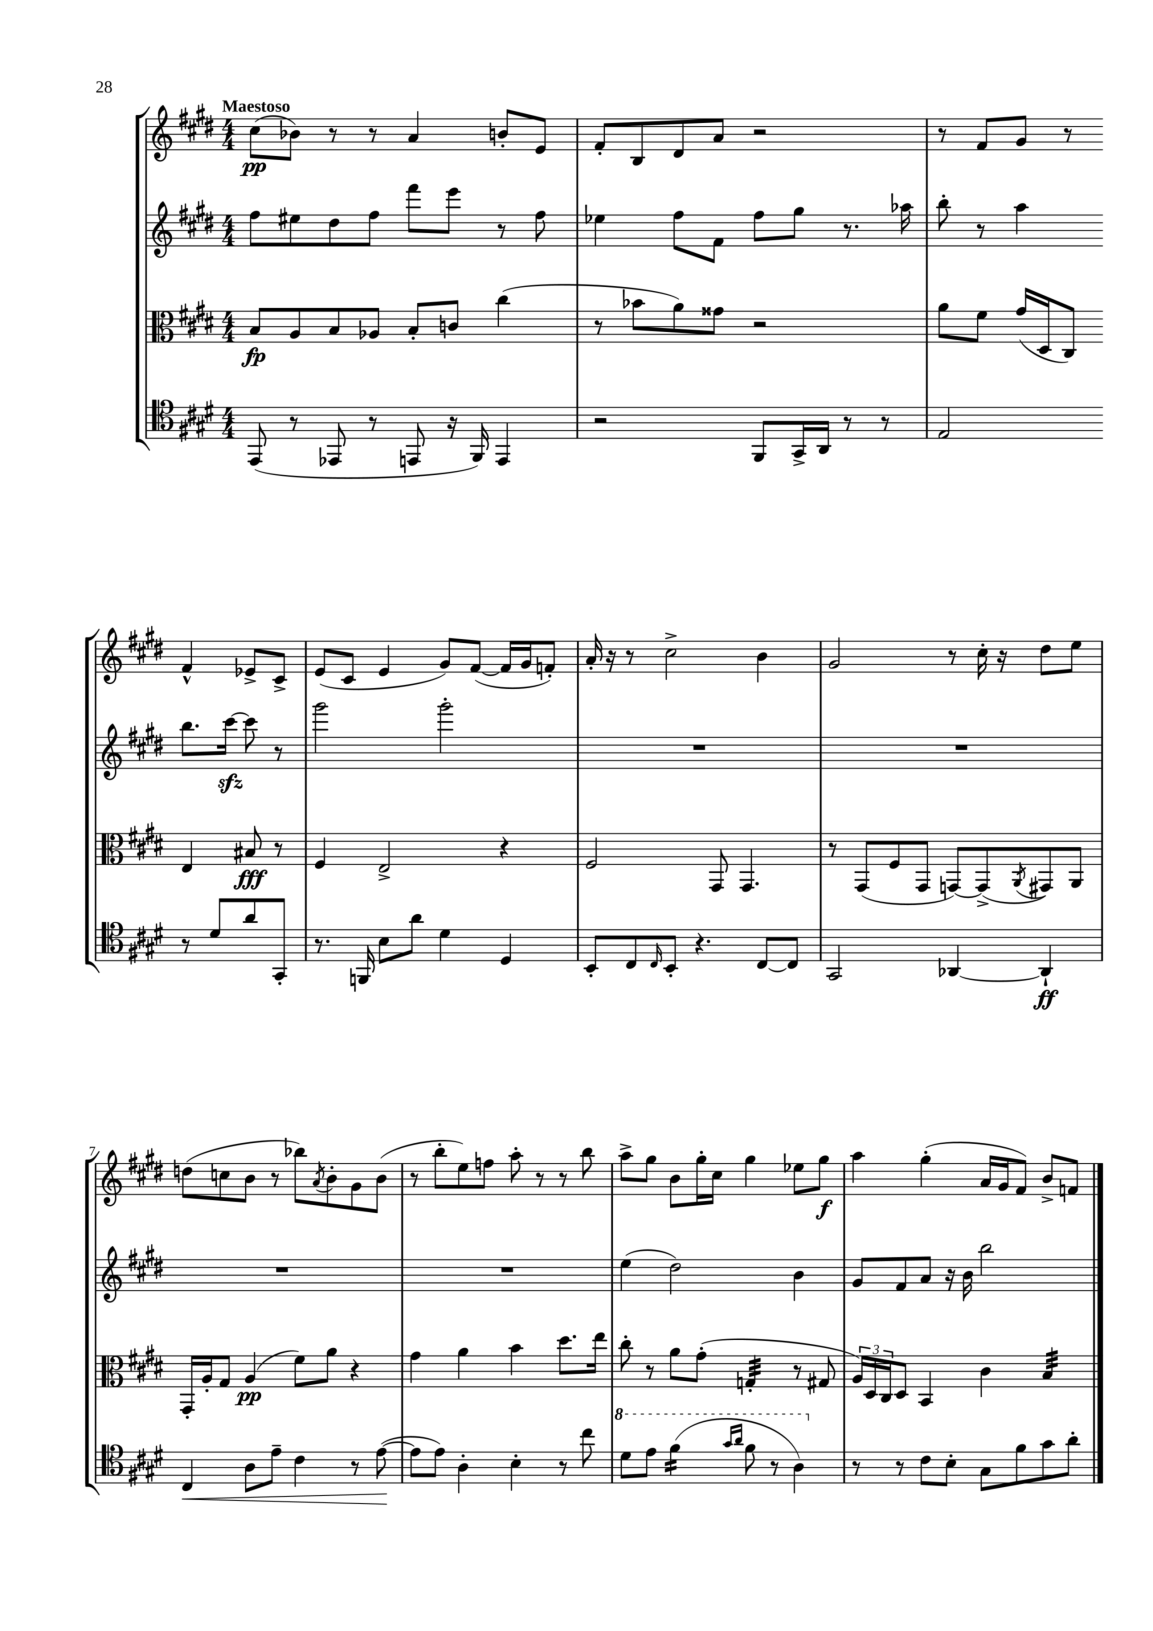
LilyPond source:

<<
\new StaffGroup <<
\new Staff = "s0" {
    \clef treble \key e \major \numericTimeSignature \time 4/4 \tempo "Maestoso"
    cis''8\pp( bes'8) r8 r8 a'4 b'8-. e'8 |
    fis'8-. b8 dis'8 a'8 r2 |
    r8 fis'8 gis'8 r8 fis'4-^ ees'8-> cis'8-> |
    e'8( cis'8 e'4 gis'8) fis'8~( fis'16 gis'16 f'8-.) |
    a'16-. r16 r8 cis''2-> b'4 |
    gis'2 r8 cis''16-. r16 dis''8 e''8 |
    d''8( c''8 b'8 r8 bes''8) \acciaccatura { a'8 } b'8-. gis'8 b'8( |
    r8 b''8-. e''8) f''8 a''8-. r8 r8 b''8 |
    a''8-> gis''8 b'8 gis''16-. cis''16 gis''4 ees''8 gis''8\f |
    a''4 gis''4-.( a'16 gis'16 fis'8) b'8-> f'8 \bar "|." |
}
\new Staff = "s1" {
    \clef treble \key e \major \numericTimeSignature \time 4/4
    fis''8 eis''8 dis''8 fis''8 fis'''8 e'''8 r8 fis''8 |
    ees''4 fis''8 fis'8 fis''8 gis''8 r8. aes''16 |
    b''8-. r8 a''4 b''8. cis'''16~\sfz cis'''8 r8 |
    gis'''2 gis'''2-. |
    R1 |
    R1 |
    R1 |
    R1 |
    e''4( dis''2) b'4 |
    gis'8 fis'8 a'8 r16 b'16 b''2 \bar "|." |
}
\new Staff = "s2" {
    \clef alto \key e \major \numericTimeSignature \time 4/4
    b8\fp a8 b8 aes8 b8-. c'8 cis''4( |
    r8 bes'8 a'8) gisis'8 r2 |
    a'8 fis'8 gis'16( dis16 cis8) e4 bis8\fff r8 |
    fis4 e2-> r4 |
    fis2 gis,8 gis,4. |
    r8 gis,8( fis8 gis,8 g,8~) g,8->( \acciaccatura { a,8 } gis,8) a,8 |
    gis,16-. a16-. gis8 a4\pp( fis'8) a'8 r4 |
    gis'4 a'4 b'4 dis''8. e''16 |
    cis''8-. r8 a'8 gis'8-.( g4:32-. r8 gis8 |
    \tuplet 3/2 { a16) dis16 cis16 } dis8 b,4 cis'4 b4:32 \bar "|." |
}
\new Staff = "s3" {
    \clef tenor \key e \major \numericTimeSignature \time 4/4
    e,8( r8 ees,8 r8 e,8 r16 fis,16) e,4 |
    r2 fis,8 gis,16-> a,16 r8 r8 |
    e2 r8 dis'8 a'8 gis,8-. |
    r8. f,16 b8 a'8 dis'4 dis4 |
    b,8-. cis8 \grace { cis16 } b,8-. r4. cis8~ cis8 |
    gis,2 aes,4~ aes,4-!\ff |
    cis4\< a8 e'8-- cis'4 r8 e'8~\!( |
    e'8 e'8) a4-. b4-. r8 cis''8 |
    \ottava #1 dis''8 e''8 fis''4:16( \grace { gis''16 a''16 } fis''8 r8 a'4) \ottava #0 |
    r8 r8 cis'8 b8-. gis8 fis'8 gis'8 a'8-. \bar "|." |
}
>>
>>
